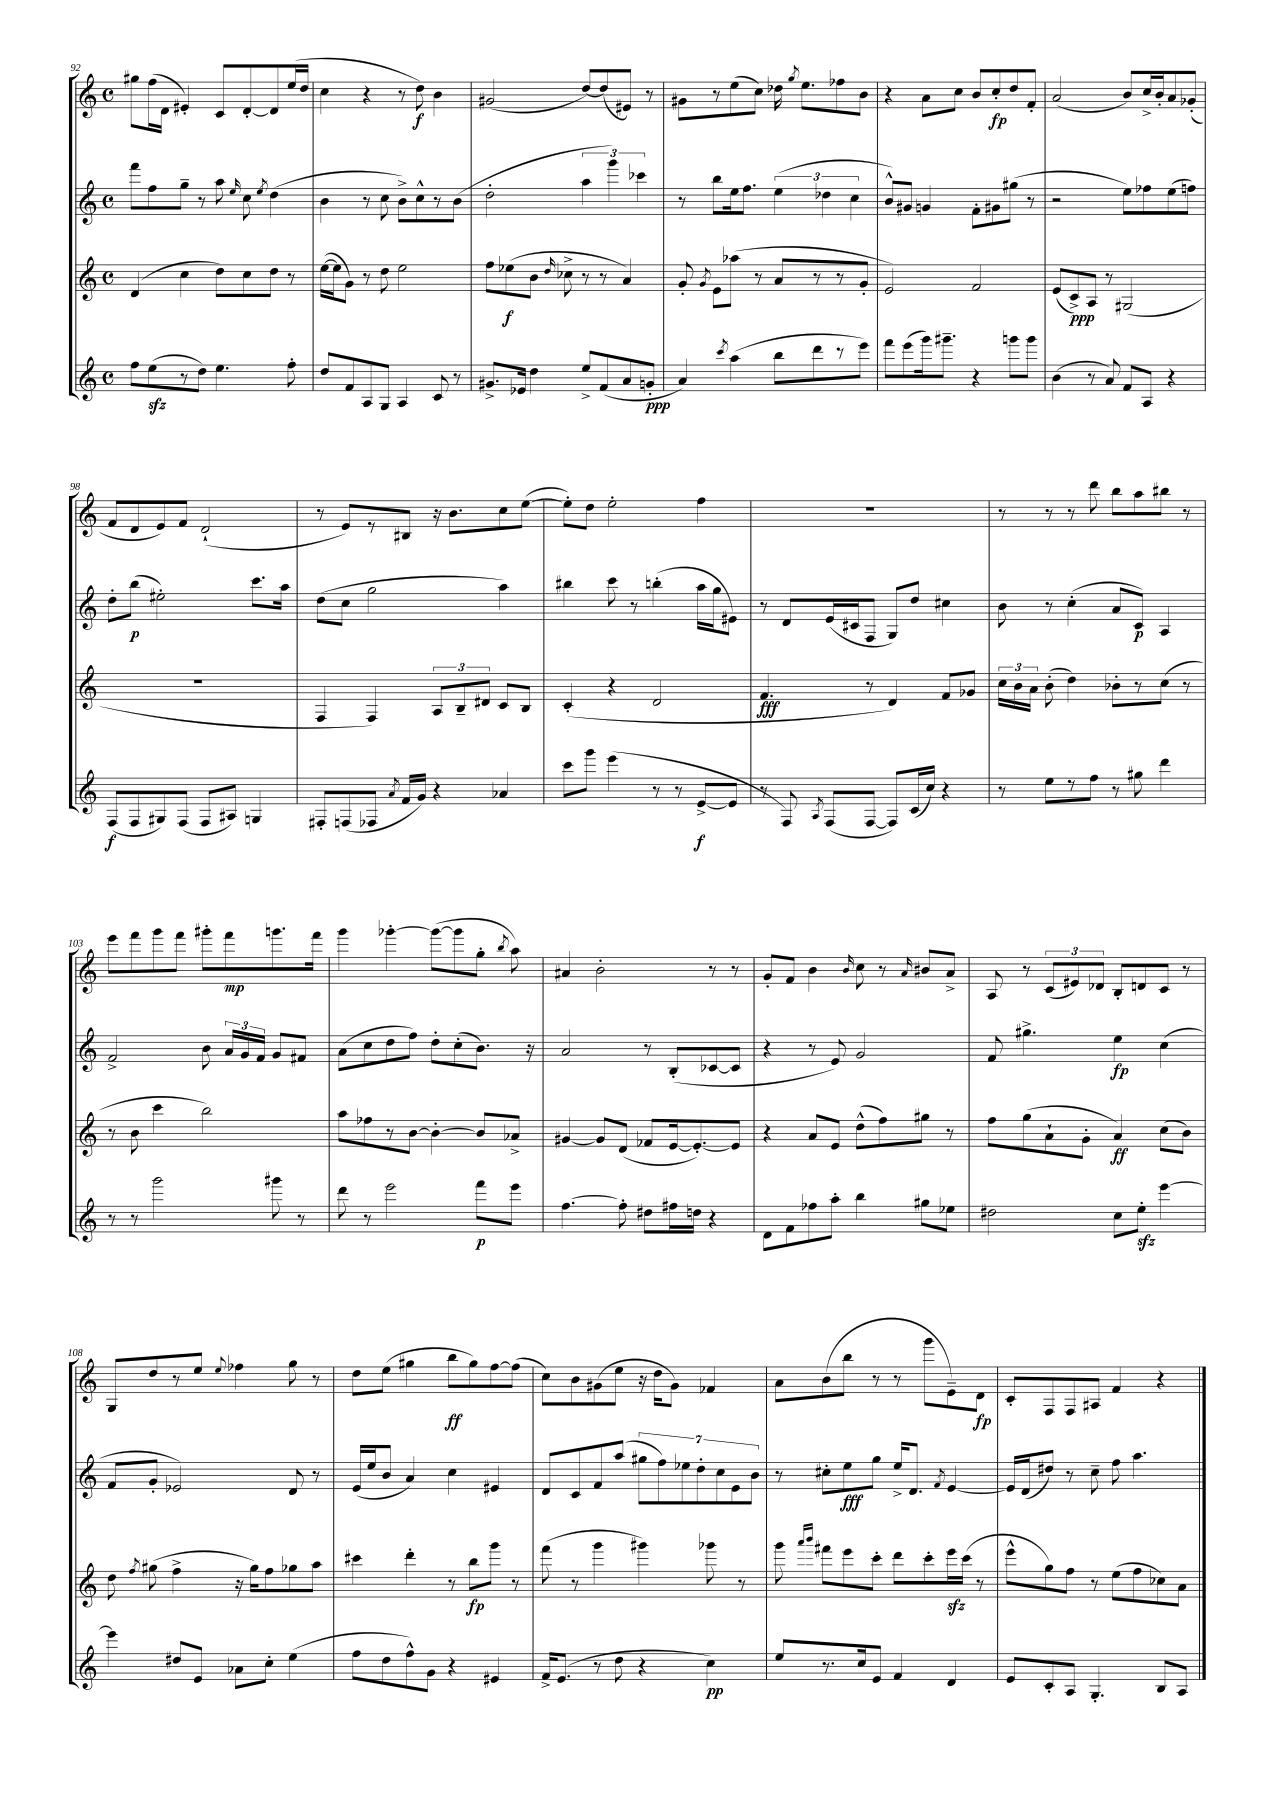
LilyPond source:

<<
\new StaffGroup <<
\new Staff = "s0" {
    \clef treble \key c \major \defaultTimeSignature \time 4/4
    \autoBeamOff gis''8[ f''16( d'16] eis'4-.) c'8[ d'8~-. d'8 e''16( d''16] |
    c''4 r4 r8 d''8\f) b'4 |
    gis'2( d''8[~) d''8( eis'8]) r8 |
    gis'8[ r8 e''8( c''8]) des''16 \acciaccatura { g''8 } e''8.[ fes''8 b'8] |
    r4 a'8[ c''8] b'8[ c''8-.\fp d''8 f'8]-. |
    a'2( b'8[) c''16-> b'16-. a'8 ges'8]-.( |
    f'8[ d'8 e'8) f'8] d'2-!( |
    r8 e'8[) r8 bis8] r16 b'8.[ c''8 e''8]~( |
    e''8[-.) d''8] e''2-. f''4 |
    R1 |
    r8 r8 r8 d'''8 b''8[ a''8 bis''8] r8 |
    e'''8[ f'''8 g'''8 f'''8] gis'''8[-. f'''8\mp g'''8. f'''16] |
    g'''4 ges'''4~-. ges'''8[~( ges'''8 g''8]-. \acciaccatura { b''8 } a''8) |
    ais'4 b'2-. r8 r8 |
    g'8[-. f'8] b'4 \grace { b'16 } c''8 r8 \grace { a'16 } bis'8[ a'8]-> |
    a8 r8 \tuplet 3/2 { c'8[( eis'8) des'8] } b8[-. d'8 c'8] r8 |
    g8[ d''8 r8 e''8] \appoggiatura { e''8 } fes''4 g''8 r8 |
    d''8[ e''8]( gis''4 b''8[\ff gis''8) f''8~ f''8]( |
    c''8[) b'8 gis'8( e''8] r16 d''16[ gis'8]) fes'4 |
    a'8[ b'8( b''8] r8 r8 g'''8[ e'8--) d'8]\fp |
    c'8[-. f8 f8 ais8] f'4 r4 \bar "|." |
}
\new Staff = "s1" {
    \clef treble \key c \major \defaultTimeSignature \time 4/4
    \autoBeamOff f'''8[ f''8 g''8]-- r8 a''8 \grace { e''16 } c''8 \acciaccatura { e''8 } d''4( |
    b'4 r8 c''8 b'8[->) c''8-^ r8 b'8]( |
    d''2-. \tuplet 3/2 { a''4 g'''4) ces'''4 } |
    r8 b''8[ e''16 f''8.] \tuplet 3/2 { e''4( des''4 c''4 } |
    b'8[-^) gis'8] g'4 f'8[-. gis'8 gis''8]( r8 |
    r2 e''8[) fes''8 e''8( f''8]) |
    d''8[-. b''8]\p( eis''2-.) c'''8.[ a''16] |
    d''8[( c''8] g''2 a''4) |
    bis''4 c'''8 r8 b''4-.( a''16[ g''16 eis'8]) |
    r8 d'8[ e'16( cis'16 f8] g8[) d''8] cis''4 |
    b'8 r8 c''4-.( a'8[ c'8]\p) a4 |
    f'2-> b'8 \tuplet 3/2 { a'16[ g'16 f'16] } g'8[ fis'8] |
    a'8[( c''8 d''8 f''8]) d''8[-. c''8-.( b'8.]) r16 |
    a'2 r8 b8[-.( ces'8~ ces'8] |
    r4 r8 e'8) g'2 |
    f'8 gis''4.-> e''4\fp c''4( |
    f'8[ g'8]-. ees'2) d'8 r8 |
    e'16[( e''16 b'8] a'4) c''4 eis'4 |
    d'8[ c'8 f'8 a''8]( \tuplet 7/4 { gis''8[ f''8) ees''8 d''8-. c''8 e'8 b'8] } |
    r8 cis''8[-. e''8\fff g''8] e''16[-> d'8.] \acciaccatura { f'8 } e'4~ |
    e'16[ d'16( dis''8]) r8 c''8-- f''8 a''4. \bar "|." |
}
\new Staff = "s2" {
    \clef treble \key c \major \defaultTimeSignature \time 4/4
    \autoBeamOff d'4( c''4 d''8[) c''8 d''8] r8 |
    e''16[~( e''16 g'8]) r8 d''8 e''2 |
    f''8[ ees''8\f( b'8] \grace { d''16 } ces''8-> r8 r8 a'4) |
    g'8-. \acciaccatura { g'8 } e'8[ aes''8]( r8 a'8[ r8 r8 g'8]-. |
    e'2) f'2 |
    e'8[( c'8->\ppp) a8] r8 gis2( |
    R1 |
    f4 f4) \tuplet 3/2 { a8[ b8-- dis'8] } c'8[ b8] |
    c'4-.( r4 d'2 |
    f'4.\fff r8 d'4) f'8[ ges'8] |
    \tuplet 3/2 { c''16[ b'16 a'16] } b'8-.( d''4) bes'8[-. r8 c''8]( r8 |
    r8 b'8 c'''4 b''2) |
    a''8[ fes''8 r8 b'8]~ b'4~-. b'8[ aes'8]-> |
    gis'4~ gis'8[ d'8]( fes'8[ e'16~ e'8.~-.) e'8] |
    r4 a'8[ e'8] d''8[-^( f''8) gis''8] r8 |
    f''8[ g''8( a'8-! g'8]-. a'4\ff) c''8[( b'8]) |
    d''8 \acciaccatura { f''8 } gis''8( f''4-> r16 gis''16[) f''8 ges''8 a''8] |
    cis'''4 d'''4-. r8 b''8[\fp g'''8] r8 |
    f'''8( r8 g'''4 gis'''4) ges'''8 r8 |
    g'''8 \grace { a'''16[ b'''16] } fis'''8[ e'''8 c'''8]-. d'''8[ c'''8-. e'''16\sfz c'''16]( r8 |
    e'''8[-^ g''8) f''8] r8 e''8[( f''8 ces''8) a'8] \bar "|." |
}
\new Staff = "s3" {
    \clef treble \key c \major \defaultTimeSignature \time 4/4
    \autoBeamOff f''8[ e''8\sfz( r8 d''8]) e''4. f''8-. |
    d''8[ f'8 a8 g8] a4 c'8 r8 |
    gis'8.[-> ees'16] d''4 e''8[-> f'8( a'8 g'8]-.\ppp |
    a'4) \acciaccatura { c'''8 } a''4( b''8[ d'''8 r8 e'''8]) |
    f'''8[ e'''8( g'''16) gis'''8.]-- r4 g'''8[ g'''8] |
    b'4( r8 a'8) f'8[ a8] r4 |
    f8[\f( f8 gis8) f8]( f8[ ais8]) g4 |
    fis8[-. f8( fes8] \acciaccatura { a'8 } f'16[ g'16]) r4 aes'4 |
    c'''8[ g'''8] e'''4( r8 r8 e'8[~->\f e'8] |
    r8 f8) \acciaccatura { a8 } f8[( f8]~ f8[) c'16( c''16]) r4 |
    r8 e''8[ r8 f''8] r8 gis''8 d'''4 |
    r8 r8 g'''2 gis'''8 r8 |
    d'''8 r8 e'''2 f'''8[\p e'''8] |
    f''4.~ f''8-. dis''8[ fis''16 d''16] r4 |
    d'8[ f'8 fes''8 a''8]-. b''4 gis''8[ ees''8] |
    dis''2 c''8[ e''8]-.\sfz e'''4~ |
    e'''4 dis''8[ e'8] aes'8[ c''8]-. e''4( |
    f''8[ d''8 f''8-^) g'8] r4 eis'4 |
    f'16[-> e'8.]( r8 d''8 r4 c''4\pp) |
    e''8[ r8. c''16 e'8] f'4 d'4 |
    e'8[ c'8-. a8] g4.-. b8[ a8] \bar "|." |
}
>>
>>
\layout { \context { \Score currentBarNumber = #92 } }
